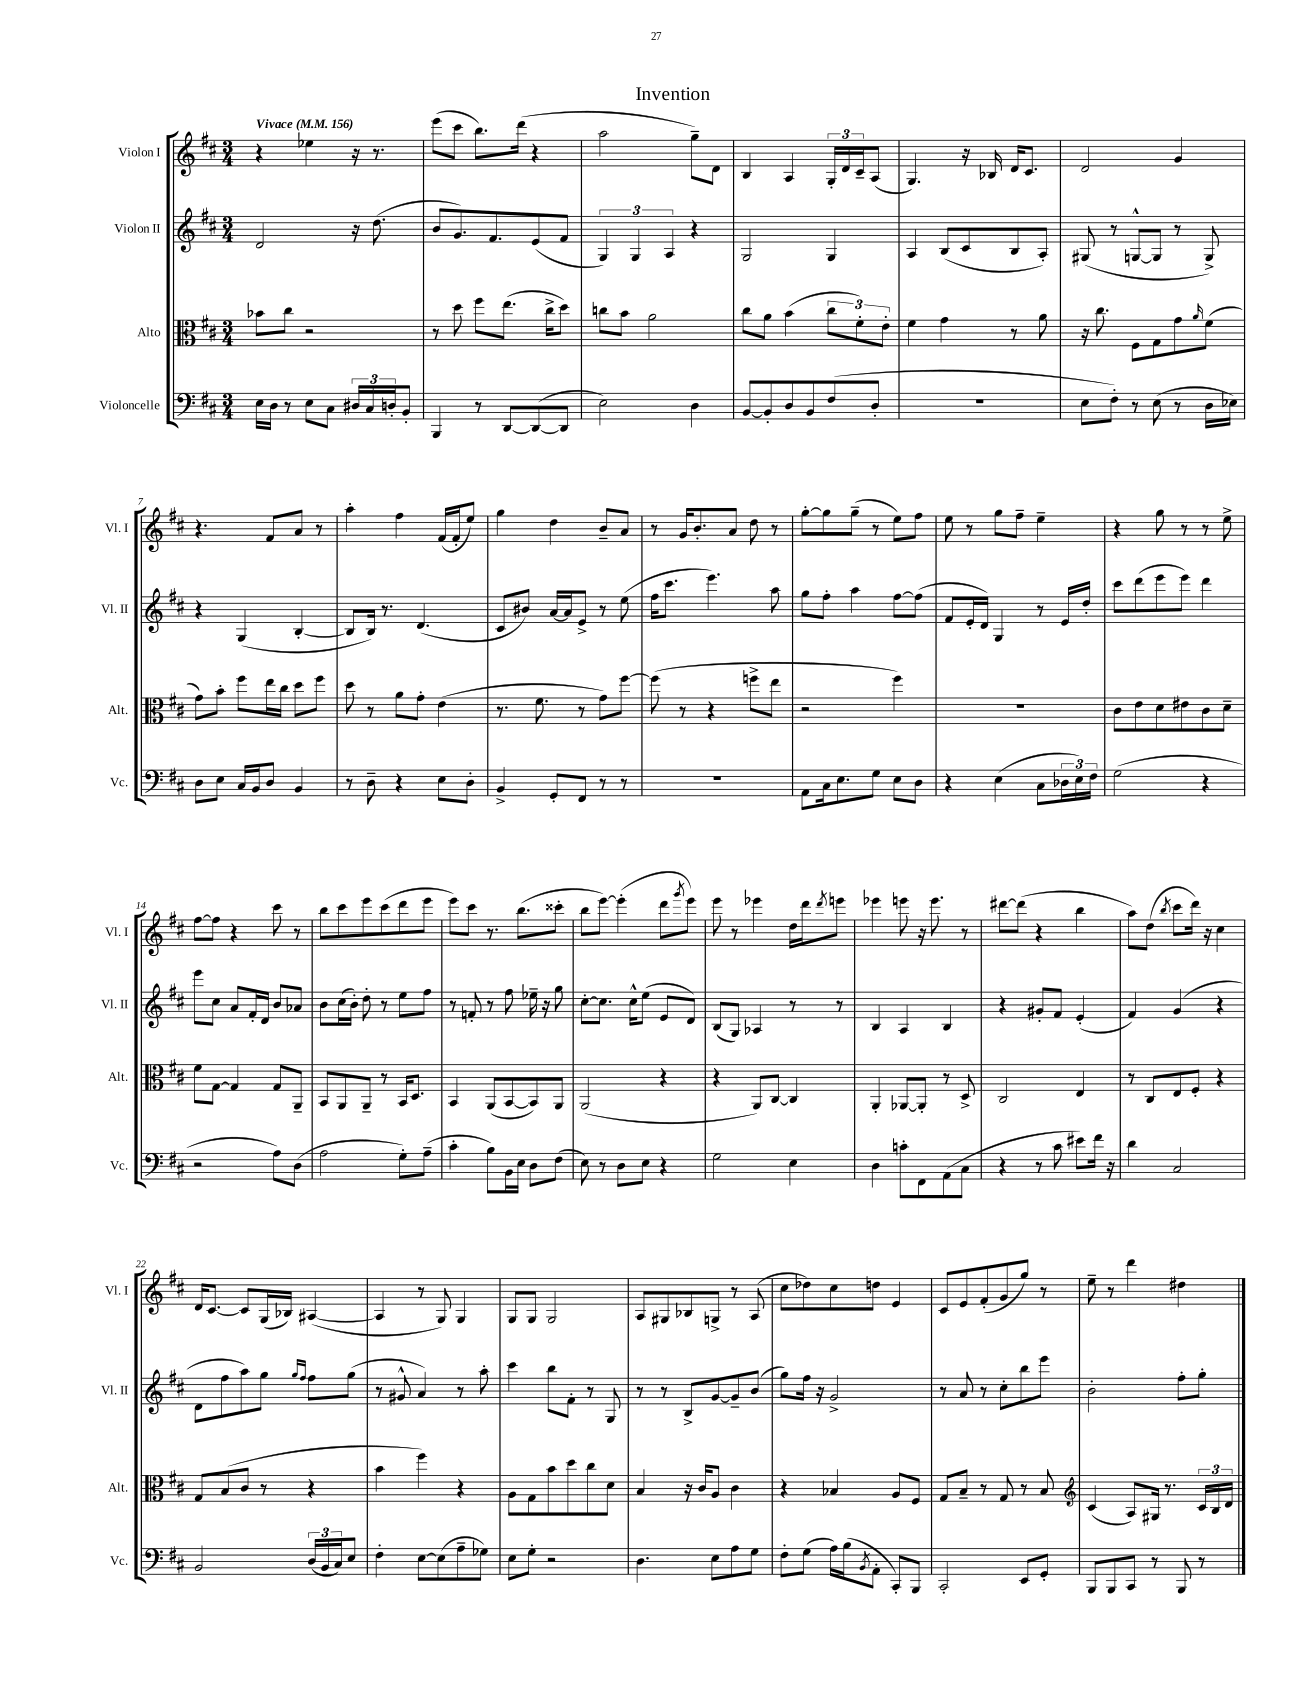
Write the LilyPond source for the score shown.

\header { title = "Invention" }
<<
\new StaffGroup <<
\new Staff = "s0" \with { instrumentName = "Violon I" shortInstrumentName = "Vl. I" } {
    \clef treble \key d \major \numericTimeSignature \time 3/4 \tempo "Vivace" 4 = 156
    r4 ees''4 r16 r8. |
    e'''8( cis'''8 b''8.) d'''16( r4 |
    a''2 g''8--) d'8 |
    b4 a4 \tuplet 3/2 { g16-. d'16 cis'16-- } a8( |
    g4.) r16 bes16 d'16 cis'8. |
    d'2 g'4 |
    r4. fis'8 a'8 r8 |
    a''4-. fis''4 fis'16( fis'16-. e''8) |
    g''4 d''4 b'8-- a'8 |
    r8 g'16 b'8.-. a'8 d''8 r8 |
    g''8~-. g''8 g''8--( r8 e''8) fis''8 |
    e''8 r8 g''8 fis''8-- e''4-- |
    r4 g''8 r8 r8 e''8-> |
    fis''8~ fis''8 r4 cis'''8 r8 |
    b''8 cis'''8 e'''8 cis'''8( d'''8 e'''8 |
    e'''8) cis'''8 r8. b''8.( cisis'''8-. |
    b''8 e'''8~) e'''4-.( d'''8 \acciaccatura { g'''8 } e'''8) |
    e'''8 r8 ees'''4 d''16 d'''16 \acciaccatura { d'''8 } e'''8 |
    ees'''4 e'''8 r16 e'''8. r8 |
    dis'''8~ dis'''8( r4 b''4 |
    a''8) d''8( \acciaccatura { b''8 } cis'''8 d'''16) r16 cis''4 |
    d'16 cis'8.~ cis'8 g16( bes16) ais4~( |
    ais4 r8 g8) g4 |
    g8 g8 g2 |
    a8 gis8 bes8 g8-> r8 a8( |
    cis''8 des''8) cis''8 d''8 e'4 |
    cis'8 e'8 fis'8-.( g'8 g''8) r8 |
    e''8-- r8 d'''4 dis''4 \bar "|." |
}
\new Staff = "s1" \with { instrumentName = "Violon II" shortInstrumentName = "Vl. II" } {
    \clef treble \key d \major \numericTimeSignature \time 3/4
    d'2 r16 d''8.( |
    b'8 g'8.) fis'8. e'8( fis'8 |
    \tuplet 3/2 { g4) g4 a4 } r4 |
    g2 g4 |
    a4 b8( cis'8 b8 a8-.) |
    gis8( r8 g8~-^ g8 r8 g8->) |
    r4 g4( b4~-. |
    b8 b16) r8. d'4.( |
    cis'8 bis'8) a'16~ a'16 e'8-> r8 e''8( |
    fis''16 cis'''8. e'''4.) a''8 |
    g''8 fis''8-. a''4 fis''8~ fis''8( |
    fis'8 e'16-. d'16) g4 r8 e'16 d''16-. |
    cis'''8 d'''8( e'''8 e'''8) d'''4 |
    e'''8 cis''8 a'8 fis'16-. d'16 b'8 aes'8 |
    b'8 cis''16( b'16-.) d''8-. r8 e''8 fis''8 |
    r8 f'8-. r8 fis''8 ees''16-- r16 g''8 |
    cis''8~-. cis''8. cis''16-^ e''8( e'8 d'8) |
    b8( g8) aes4 r8 r8 |
    b4 a4 b4 |
    r4 gis'8-. fis'8 e'4-.( |
    fis'4) g'4( r4 |
    d'8 fis''8 a''8) g''8 \grace { g''16 fis''16 } fis''8 g''8( |
    r8 gis'8-^ a'4) r8 a''8-. |
    cis'''4 b''8 fis'8-. r8 g8 |
    r8 r8 b8-> g'8~ g'8-- b'8( |
    g''8) fis''16 r16 g'2-> |
    r8 a'8 r8 cis''8-. b''8 e'''8 |
    b'2-. fis''8-. g''8-. \bar "|." |
}
\new Staff = "s2" \with { instrumentName = "Alto" shortInstrumentName = "Alt." } {
    \clef alto \key d \major \numericTimeSignature \time 3/4
    bes'8 cis''8 r2 |
    r8 d''8 fis''8 e''8.( cis''16-> d''8) |
    c''8 b'8 a'2 |
    cis''8 a'8 b'4( \tuplet 3/2 { cis''8 fis'8-.) e'8-. } |
    fis'4 g'4 r8 a'8 |
    r16 cis''8. fis8 g8 g'8 \grace { a'16 } fis'8( |
    g'8) b'8-. fis''8 e''16 cis''16 d''8 fis''8 |
    d''8 r8 a'8 g'8-. e'4( |
    r8. fis'8. r8 g'8) fis''8~ |
    fis''8( r8 r4 f''8-> e''8 |
    r2 fis''4) |
    R2. |
    cis'8 e'8 d'8 eis'8 cis'8 d'8-- |
    fis'8 g8~ g4 g8 a,8-- |
    b,8 a,8 a,8-- r8 b,16 d8. |
    b,4 a,8( b,8~ b,8) a,8 |
    a,2( r4 |
    r4 a,8) cis8~ cis4 |
    a,4-. aes,8~ aes,8-. r8 d8-> |
    cis2 e4 |
    r8 cis8 e8 fis8-. r4 |
    g8 b8( cis'8 r8 r4 |
    b'4 fis''4) r4 |
    a8 g8 b'8 d''8 cis''8 d'8 |
    b4 r16 cis'16 a8 cis'4 |
    r4 bes4 a8 fis8 |
    g8 b8-- r8 g8 r8 b8 |
    \clef treble cis'4( a8) gis16 r8. \tuplet 3/2 { cis'16 b16 d'16 } \bar "|." |
}
\new Staff = "s3" \with { instrumentName = "Violoncelle" shortInstrumentName = "Vc." } {
    \clef bass \key d \major \numericTimeSignature \time 3/4
    e16 d16 r8 e8 cis8 \tuplet 3/2 { dis16 cis16 d16-. } b,8-. |
    b,,4 r8 d,8~ d,8~( d,8 |
    e2) d4 |
    b,8~ b,8-. d8 b,8 fis8( d8-. |
    r2. |
    e8 fis8-.) r8 e8( r8 d16 ees16) |
    d8 e8 cis16 b,16 d8 b,4 |
    r8 d8-- r4 e8 d8-. |
    b,4-> g,8-. fis,8 r8 r8 |
    R2. |
    a,8 cis16 e8. g8 e8 d8 |
    r4 e4( cis8 \tuplet 3/2 { des16 e16) fis16 } |
    g2( r4 |
    r2 a8) d8( |
    a2 g8-.) a8--( |
    cis'4-. b8) b,16 e16 d8 fis8( |
    e8) r8 d8 e8 r4 |
    g2 e4 |
    d4 c'8-. fis,8 a,8( cis8 |
    r4 r8 cis'8 eis'8) fis'16 r16 |
    d'4 cis2 |
    b,2 \tuplet 3/2 { d16( b,16 cis16) } e8 |
    fis4-. e8~ e8( a8-- ges8) |
    e8 g8-. r2 |
    d4. e8 a8 g8 |
    fis8-. g8( a16) b16( \acciaccatura { b,8 } a,8-. cis,8-.) b,,8 |
    cis,2-. e,8 g,8-. |
    b,,8 b,,8 cis,8 r8 b,,8 r8 \bar "|." |
}
>>
>>
